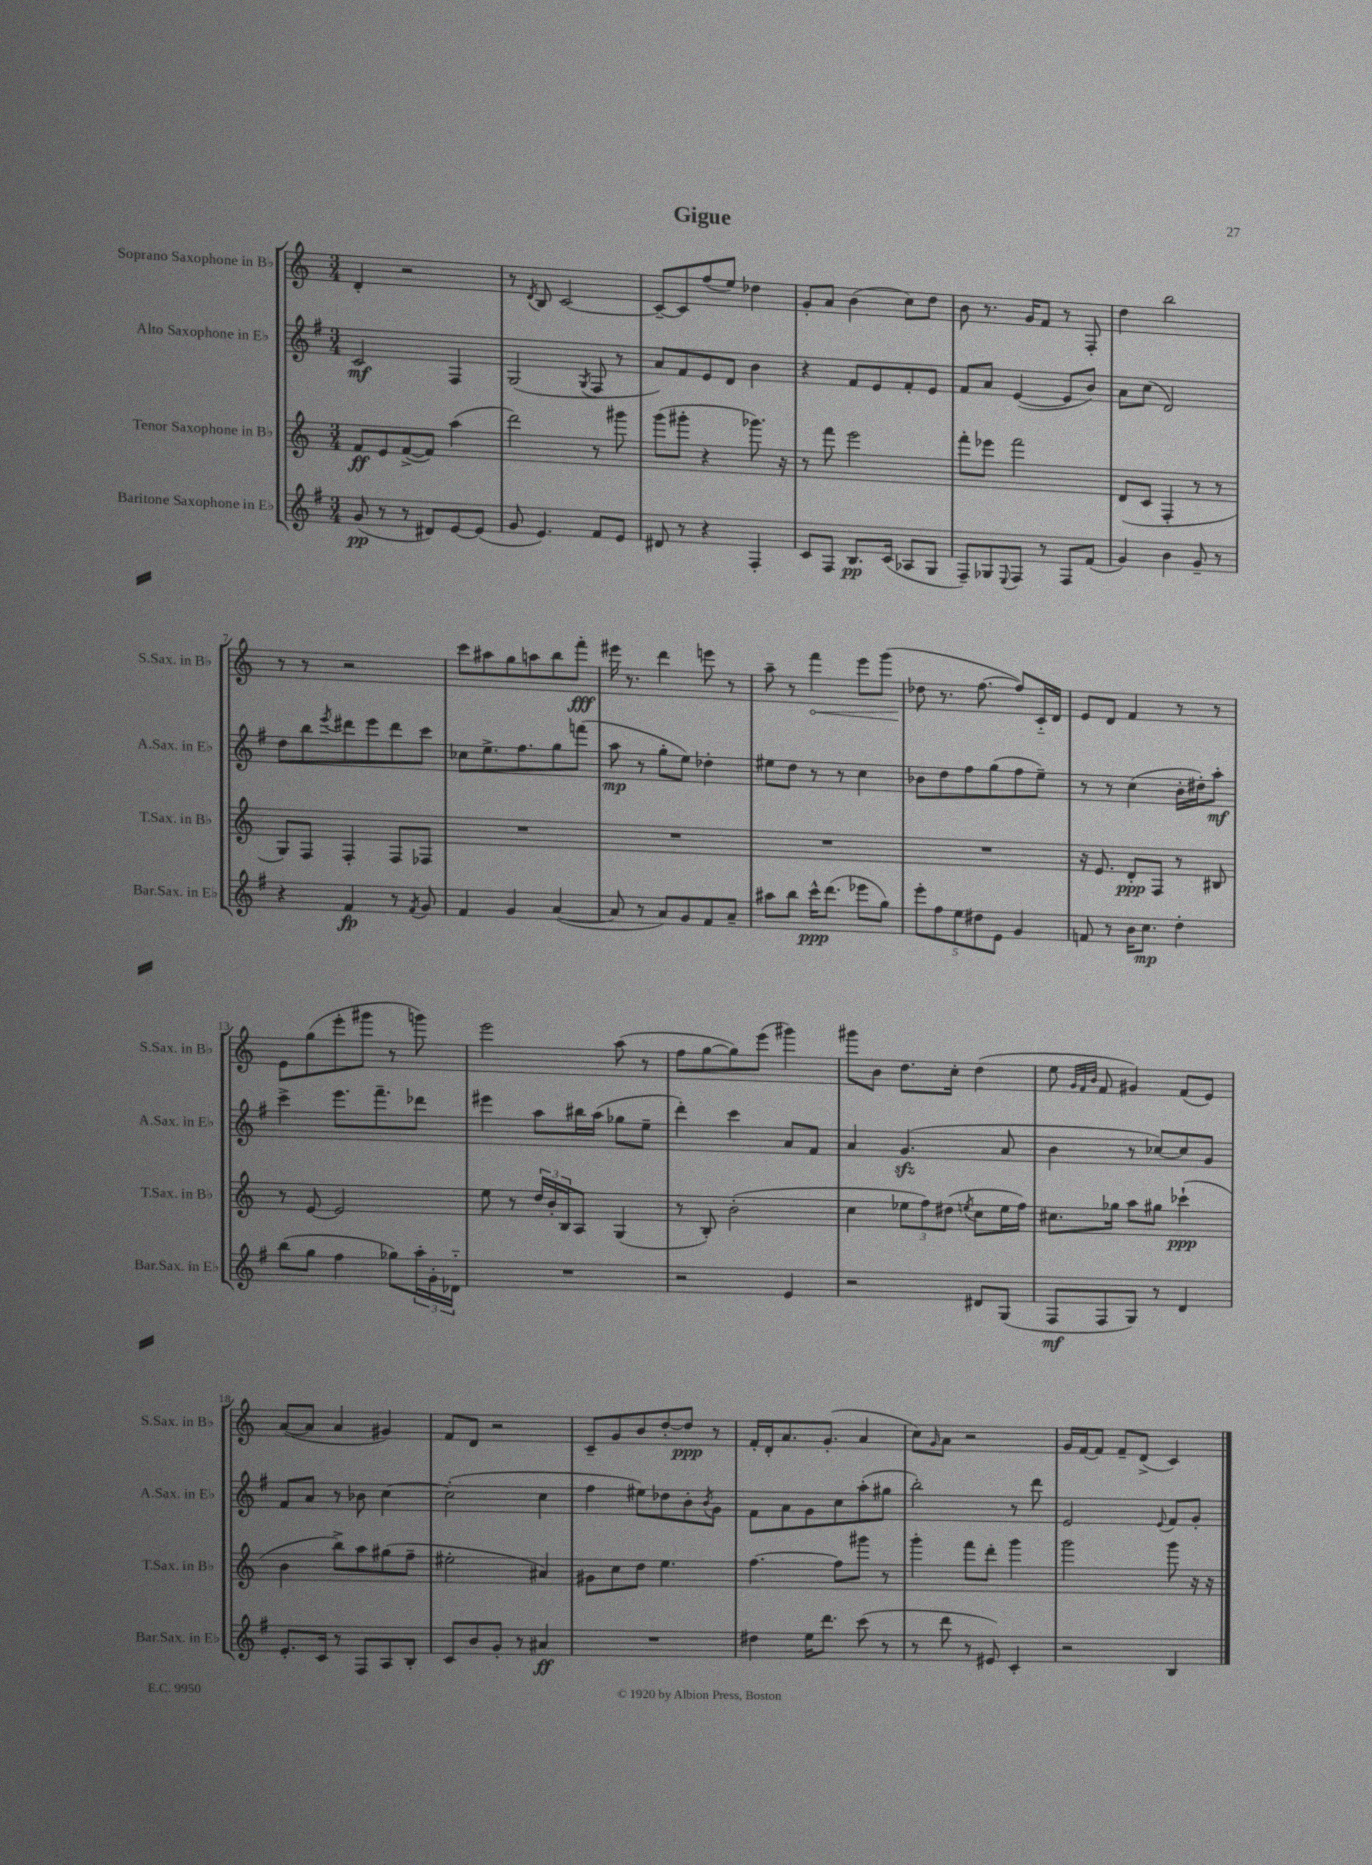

**kern	**kern	**kern	**kern
*staff4	*staff3	*staff2	*staff1
*clefG2	*clefG2	*clefG2	*clefG2
*k[f#]	*k[]	*k[f#]	*k[]
*M3/4	*M3/4	*M3/4	*M3/4
(8g	8f	2c	4d'
8r	8e	.	.
8r	([8f^	.	2r
8d#)	8f])	.	.
[8e	(4aa	4F#	.
(8e]	.	.	.
=	=	=	=
8g	2ddd)	(2G	8r
.	.	.	8qd
4.e)	.	.	8B
.	.	.	[2c
.	.	8qG	.
8f#	8r	8F#	.
8e	8ggg#	8r	.
=	=	=	=
8d#	(8ggg	8a)	8c~_
8r	8ggg#'	8f#	8c]
4r	4r	8e	(8ff
.	.	8d	8ee)
4F#'	8.ggg-)	4b	4dd-
.	16r	.	.
=	=	=	=
8c	8r	4r	8g'
8F#	8fff	.	8a
8.B	2eee	8f#	(4b
.	.	8e	.
(16c	.	.	.
8A-	.	8f#'	8cc)
8G	.	8e	8dd
=	=	=	=
8F#~)	8fff'	8f#	8b
8G-	8eee-	8a	8.r
8qqE	.	.	.
8F#	2fff	([4e	.
.	.	.	16g
8r	.	.	8f
8F#	.	8e]	8r
(8f#	.	8b)	8F'
=	=	=	=
4g)	(8d	8a	4dd
.	8c	(8cc	.
4b	4F'	2d)	2bb
8g~	8r	.	.
8r	8r	.	.
=	=	=	=
4r	8G)	8dd	8r
.	8F	8bb	8r
.	.	8qeee	.
4f#	4F'	8ddd#	2r
.	.	8eee	.
8r	8F	8ddd#	.
8qf#	.	.	.
8g	8F-	8ccc	.
=	=	=	=
4f#	2.r	8cc-	8ccc
.	.	8.ee^	8aa#
4g	.	.	8gg
.	.	8.ff#	.
.	.	.	8aa
([4a	.	8gg	8bb
.	.	(8fff	8fff'
=	=	=	=
8a]	2.r	8aa	16eee#
.	.	.	8.r
8r	.	8r	.
8a)	.	8gg'	4ddd
8g	.	8ee)	.
8f#	.	4dd-'	8eee
8a~	.	.	8r
=	=	=	=
8aa#	2.r	8ee#	8aa~
8bb	.	8dd	8r
16ccc^^	.	8r	4fff
(8.ddd	.	.	.
.	.	8r	.
8eee-	.	4cc	8eee
8gg)	.	.	(8ggg
=	=	=	=
10eee'	2.r	8b-	8dd-
10ff#	.	.	.
.	.	8dd	8.r
10ee	.	.	.
.	.	8ff#	.
10dd#	.	.	.
.	.	.	[8.ff
.	.	(8gg	.
10e	.	.	.
4g	.	8ff#	8ff])
.	.	8ee~)	16c'~
.	.	.	16d
=	=	=	=
8f	16r	8r	8e
.	8.e	.	.
8r	.	8r	8d
16b	8d'	(4cc	4f
8.cc	.	.	.
.	8F	.	.
4dd'	8r	16b'	8r
.	.	16dd#')	.
.	8B#	8aa'	8r
=	=	=	=
(8bb	8r	4ccc^	8e
8gg	[8e	.	(8gg
4ff#	2e]	8.eee	8eee'
.	.	.	8ggg#
.	.	8.fff#~	.
8gg-)	.	.	8r
24aa'	.	8ddd-	8ggg)
24g'	.	.	.
24d-'~	.	.	.
=	=	=	=
2.r	8ee	4eee#	2eee
.	8r	.	.
.	24dd	8aa	.
.	24b'	.	.
.	24B	.	.
.	8A	16bb#	.
.	.	(16aa	.
.	(4G	8gg-	(8aa
.	.	8ee~	8r
=	=	=	=
2r	8r	4ddd')	8ff
.	8B')	.	[8gg
.	(2b'	4ccc	8gg])
.	.	.	(8eee
4e	.	8a	4ggg#)
.	.	8f#	.
=	=	=	=
2r	4cc	4a	8ggg#
.	.	.	8b
.	12ee-	(4.g	8.dd
.	12ff)	.	.
.	(12dd#	.	.
.	.	.	16cc'
.	8qee	.	.
8d#	8cc	.	(4dd
(8G	16ee	8a	.
.	16ff)	.	.
=	=	=	=
8F#	8.cc#	4b	8ee
.	.	.	32qqg
.	.	.	32qqf
.	.	.	32qqb
8F#	.	.	8f
.	16gg-	.	.
8G)	8aa	8r	4g#)
8r	8gg#	[8cc-)	.
4d	(4ccc-`	8cc-]	(8f
.	.	8g	8e)
=	=	=	=
8.e'	4b	8f#	([8a
.	.	8a	8a]
16c	.	.	.
8r	8bb^)	8r	4a
8F#	8aa	8b-	.
8A	(8gg#	[4cc	4g#)
8B'	8ff~	.	.
=	=	=	=
8c	2ee#'	(2cc']	8f
8b	.	.	8d
8g'	.	.	2r
8r	.	.	.
4a#	4a#)	4cc	.
=	=	=	=
2.r	8g#	4ff#	8c~
.	8cc	.	8g
.	8dd	8ee#)	8b
.	4.ee	8dd-	[8dd'
.	.	8b'	8dd]
.	.	8qb	.
.	.	8g	8r
=	=	=	=
4dd#	[4.ff	8f#	16f'
.	.	.	16d'
.	.	8a	8.a
16ee	.	8g	.
8.ddd	.	.	(8.g'
.	8ff]	8cc	.
(8ccc	8ggg#	(8aa'	4a
8r	8r	8gg#	.
=	=	=	=
8r	4ggg'	2bb')	8cc)
.	.	.	16qqg
8ddd	.	.	8a
8r	8fff	.	2r
8e#)	8ddd'	.	.
4c'	4ggg	8r	.
.	.	8ddd	.
=	=	=	=
2r	2ggg	2e	16g
.	.	.	[16f
.	.	.	8f]
.	.	.	8f~
.	.	.	(8d^
.	.	8qqe	.
4B	8ggg	8f#	4c)
.	16r	8g'	.
.	16r	.	.
==	==	==	==
*-	*-	*-	*-
